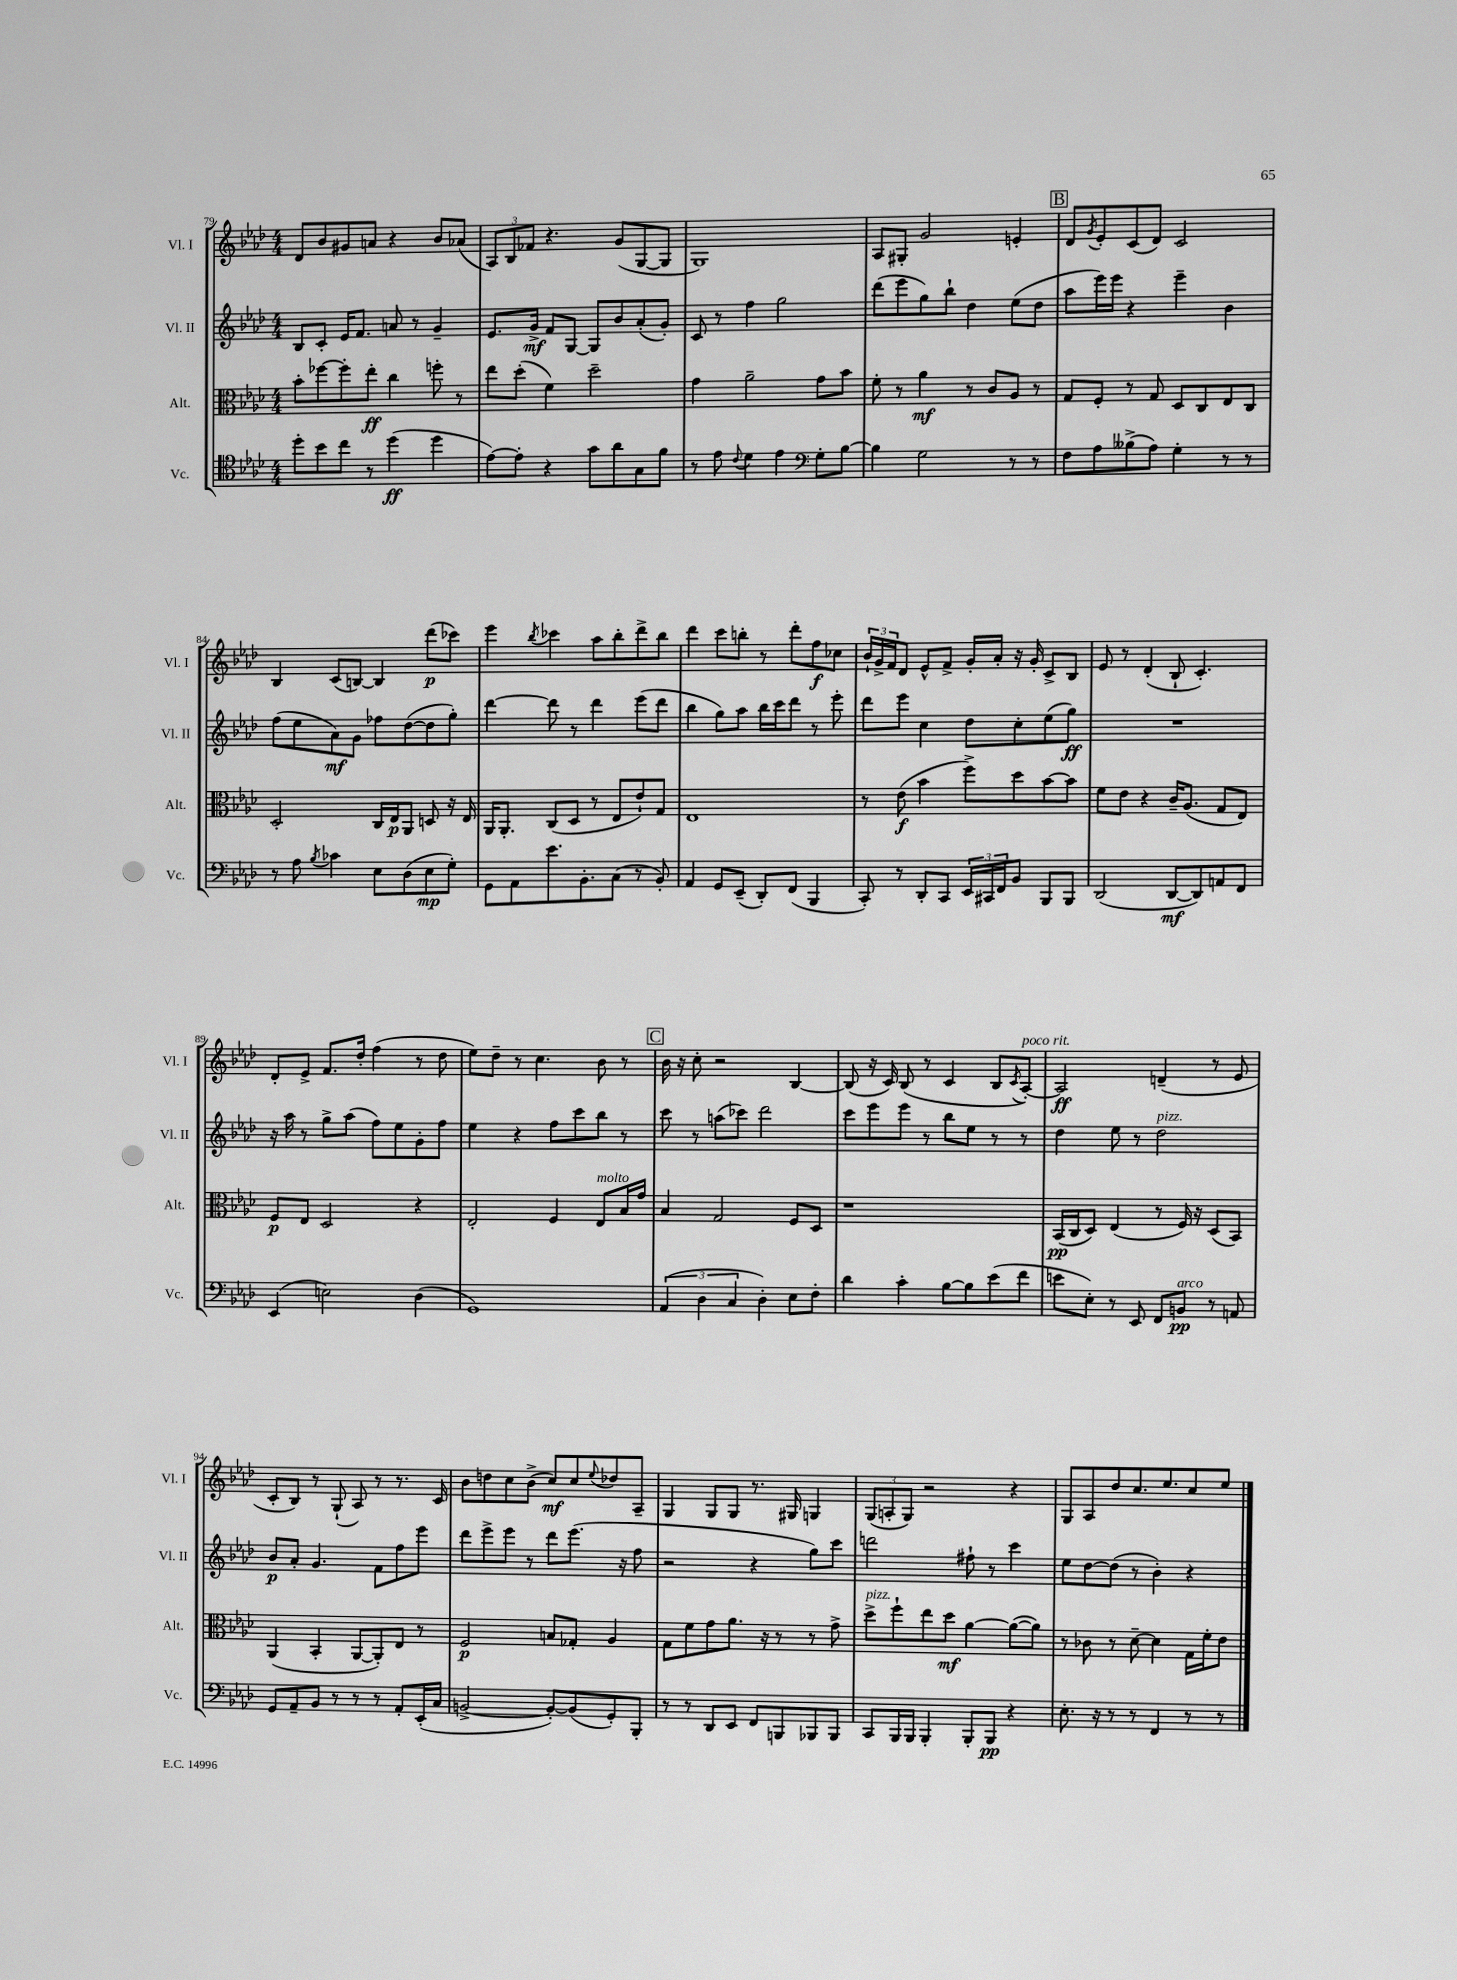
<<
\new StaffGroup <<
\new Staff = "s0" \with { instrumentName = "Vl. I" shortInstrumentName = "Vl. I" } {
    \clef treble \key aes \major \numericTimeSignature \time 4/4
    des'8 bes'8 gis'8 a'8 r4 bes'8 aes'8( |
    \tuplet 3/2 { aes8) bes8 fes'8 } r4. g'8( g8~ g8 |
    g1) |
    aes8 gis8-. g'2 e'4-. |
    \mark \markup { \box "B" } des'8 \acciaccatura { g'8 } ees'8-. c'8( des'8) c'2 |
    bes4 c'8( b8~) b4 des'''8\p( ces'''8) |
    ees'''4 \acciaccatura { bes''8 } ces'''4 aes''8 bes''8-. des'''8-> bes''8 |
    des'''4 c'''8 b''8-. r8 des'''8-. f''8\f ces''8 |
    \tuplet 3/2 { bes'16-! g'16-> f'16 } des'8 ees'8-^ f'8-> g'16-. aes'16-. r16 g'16-. c'8-> bes8 |
    ees'8 r8 des'4-.( bes8-! c'4.-.) |
    des'8-. ees'8-> f'8. des''16-. f''4( r8 des''8 |
    ees''8) des''8-- r8 c''4. bes'8 r8 |
    \mark \markup { \box "C" } bes'16 r16 c''8-. r2 bes4~ |
    bes8( r16 c'16) bes8( r8 c'4 bes8 \acciaccatura { c'8 } aes8~-.^\markup { \italic "poco rit." }) |
    aes2\ff d'4--( r8 ees'8 |
    c'8-. bes8) r8 g8-!( aes8) r8 r8. c'16 |
    bes'8 d''8 c''8 bes'8->( c''8\mf) c''8 \appoggiatura { ees''8 } des''8 aes8-- |
    g4 g8 g8 r8. gis16 g4 |
    \tuplet 3/2 { g8( a8-. g8) } r2 r4 |
    g8 aes8 des''8 c''8. ees''8. c''8 ees''8 \bar "|." |
}
\new Staff = "s1" \with { instrumentName = "Vl. II" shortInstrumentName = "Vl. II" } {
    \clef treble \key aes \major \numericTimeSignature \time 4/4
    bes8 c'8-. ees'16 f'8. a'8 r8 g'4-- |
    ees'8. g'16->\mf f'8 g8~ g8 bes'8 aes'8-.( g'8-.) |
    c'8 r8 f''4 g''2 |
    des'''8( ees'''8 g''8) bes''8-! des''4 ees''8( des''8 |
    \mark \markup { \box "B" } aes''8 ees'''16) ees'''16 r4 ees'''4-- bes'4 |
    f''8( ees''8 aes'8\mf) g'8 fes''8 des''8~( des''8 g''8-.) |
    des'''4~ des'''8 r8 des'''4 ees'''8( des'''8 |
    bes''4 g''8) aes''8 bes''16 c'''16 des'''8 r8 ees'''8-. |
    des'''8 ees'''8 c''4 des''8 c''8-. ees''8( g''8\ff) |
    R1 |
    r16 aes''16 r8 g''8-> aes''8( f''8) ees''8 g'8-. f''8 |
    ees''4 r4 f''8 c'''8 bes''8 r8 |
    \mark \markup { \box "C" } c'''8 r8 a''8( ces'''8) des'''2 |
    c'''8 ees'''8 ees'''8 r8 bes''8 ees''8 r8 r8 |
    des''4 ees''8 r8 des''2^\markup { \italic "pizz." } |
    bes'8\p aes'8-. g'4. f'8 f''8 ees'''8 |
    des'''8 ees'''8-> ees'''8 r8 des'''8 ees'''8.( r16 f''8 |
    r2 r4 g''8) c'''8 |
    d'''2 fis''8-! r8 c'''4 |
    ees''8 des''8~ des''8( r8 bes'4-.) r4 \bar "|." |
}
\new Staff = "s2" \with { instrumentName = "Alt." shortInstrumentName = "Alt." } {
    \clef alto \key aes \major \numericTimeSignature \time 4/4
    bes'8-. fes''8~ fes''8-. ees''8-.\ff c''4 f''8-. r8 |
    ees''8 des''8-.( f'4) des''2-- |
    g'4 aes'2-- g'8 bes'8 |
    f'8-. r8 aes'4\mf r8 c'8 aes8 r8 |
    \mark \markup { \box "B" } g8 f8-. r8 g8 des8 c8 ees8 c8 |
    des2-. c16 ees16\p aes,8 d8 r16 ees16 |
    aes,16 aes,8.-. c8( des8 r8 ees8 ees'8-!) g8 |
    ees1 |
    r8 ees'8\f( bes'4 f''8->) des''8 bes'8~ bes'8 |
    f'8 ees'8 r4 c'16-- aes8.( g8 ees8) |
    f8\p ees8 des2 r4 |
    ees2-. f4 ees8^\markup { \italic "molto" } bes16 g'16 |
    \mark \markup { \box "C" } bes4 g2 f8 des8 |
    r1 |
    bes,16\pp( c16 des8) ees4( r8 f16) r16 des8( bes,8) |
    aes,4( bes,4-. aes,8~ aes,8-.) ees8 r8 |
    f2\p b8 ges8-. aes4 |
    g8 f'8 g'8 aes'8. r16 r8 r8 g'8-> |
    des''8->^\markup { \italic "pizz." } f''8-! ees''8 des''8\mf aes'4~ aes'8~( aes'8) |
    r8 ces'8 r8 des'8~-- des'4 g16 f'16-. ees'8 \bar "|." |
}
\new Staff = "s3" \with { instrumentName = "Vc." shortInstrumentName = "Vc." } {
    \clef tenor \key aes \major \numericTimeSignature \time 4/4
    des''8-. bes'8 c''8 r8 des''4\ff( des''4 |
    ees'8~) ees'8-. r4 g'8 aes'8 g8 f'8 |
    r8 ees'8 \appoggiatura { c'8 } des'4 ees'4 \clef bass g8-. bes8~ |
    bes4 g2 r8 r8 |
    \mark \markup { \box "B" } f8 aes8 beses8->( aes8) g4-. r8 r8 |
    r8 aes8 \acciaccatura { bes8 } ces'4 ees8 des8( ees8\mp g8-.) |
    g,8 aes,8 ees'8. bes,8.-. c8( r8 bes,8-.) |
    aes,4 g,8 ees,8--( des,8-.) f,8( bes,,4 |
    c,8-.) r8 des,8-. c,8 \tuplet 3/2 { ees,16 cis,16 f,16 } bes,8 bes,,8 bes,,8 |
    des,2( des,8~\mf des,8) a,8 f,8 |
    ees,4( e2) des4( |
    g,1) |
    \mark \markup { \box "C" } \tuplet 3/2 { aes,4( des4 c4 } des4-.) ees8 f8-. |
    des'4 c'4-. bes8~ bes8 ees'8( f'8 |
    e'8 ees8-.) r8 ees,8 f,8 b,8\pp^\markup { \italic "arco" } r8 a,8 |
    g,8 aes,8-- bes,8 r8 r8 r8 aes,8-. ees,16-.( c16 |
    b,2~-> b,8~-.) b,8( g,8-.) bes,,8-. |
    r8 r8 des,8 ees,8 f,8 b,,8 bes,,8 bes,,8 |
    c,8 bes,,16 bes,,16 bes,,4-. bes,,8-. bes,,8\pp r4 |
    ees8.-. r16 r8 r8 f,4 r8 r8 \bar "|." |
}
>>
>>
\layout { \context { \Score currentBarNumber = #79 } }
